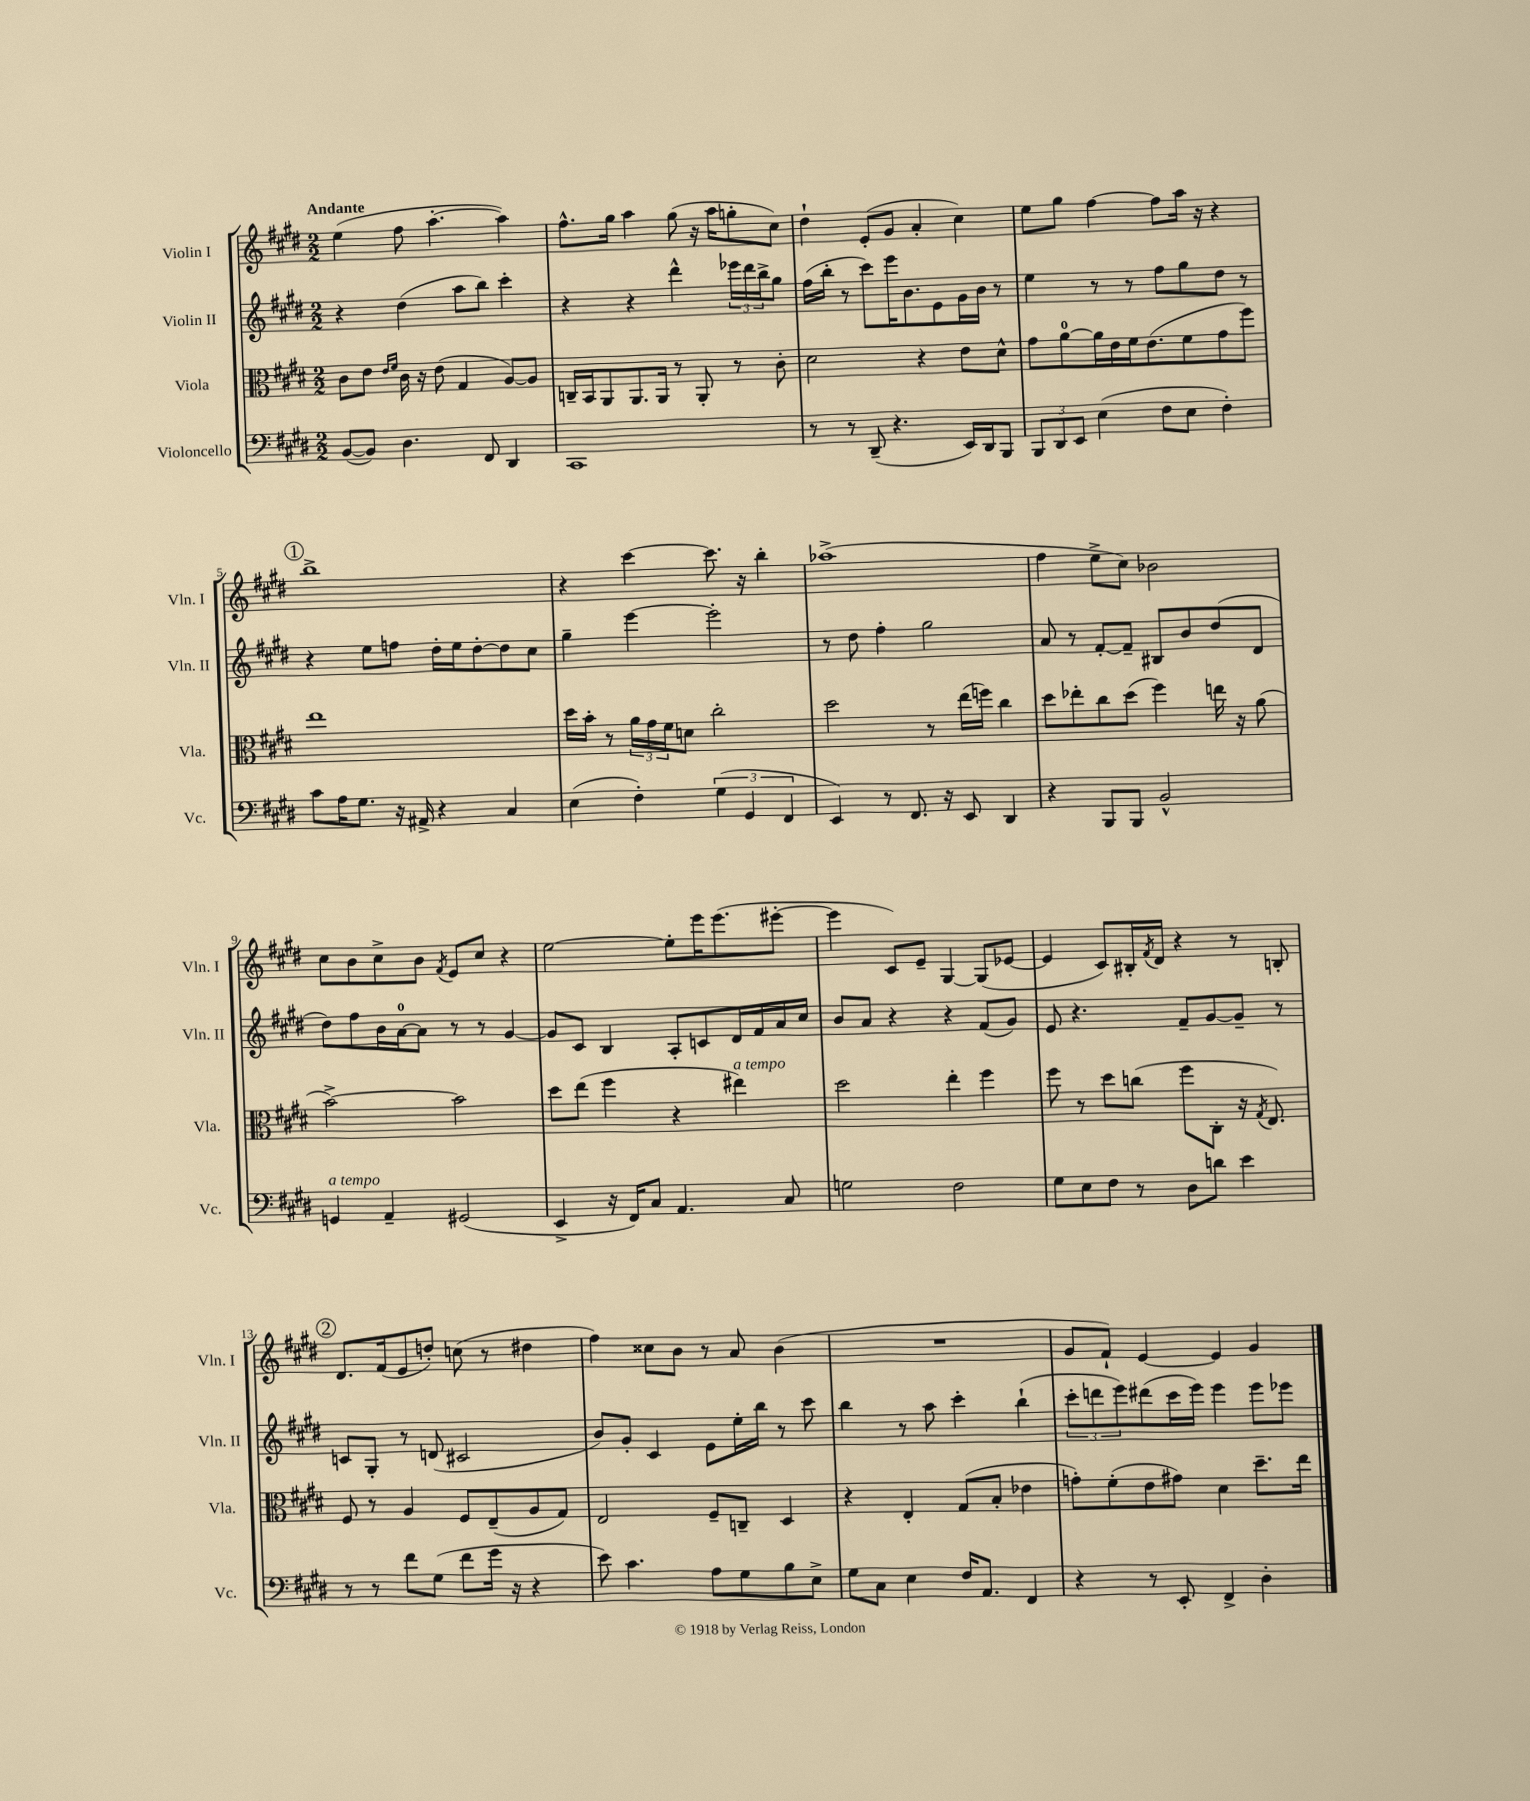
<<
\new StaffGroup <<
\new Staff = "s0" \with { instrumentName = "Violin I" shortInstrumentName = "Vln. I" } {
    \clef treble \key e \major \numericTimeSignature \time 2/2 \tempo "Andante"
    e''4( fis''8 a''4.~-. a''4) |
    fis''8.-^ gis''16 a''4 gis''8( r16 a''16 g''8-. cis''8) |
    dis''4-! e'8-.( gis'8 a'4-. cis''4) |
    e''8 gis''8 fis''4~ fis''8 a''16 r16 r4 |
    \mark \markup { \circle "1" } b''1-> |
    r4 cis'''4~ cis'''8. r16 b''4-. |
    aes''1->( |
    fis''4 e''8-> cis''8) bes'2 |
    cis''8 b'8 cis''8-> b'8 \acciaccatura { fis'8 } e'8 cis''8 r4 |
    e''2~ e''8-. e'''16 e'''8.( eis'''8~-. |
    eis'''4 cis'8) e'8-- gis4~ gis8( ees'8~ |
    ees'4 cis'8) bis16-. \acciaccatura { fis'8 } dis'16 r4 r8 b8-. |
    \mark \markup { \circle "2" } dis'8. fis'16( e'8 d''8-.) c''8( r8 dis''4 |
    fis''4) cisis''8 b'8 r8 a'8 b'4( |
    R1 |
    gis'8 fis'8-!) e'4~ e'4 gis'4 \bar "|." |
}
\new Staff = "s1" \with { instrumentName = "Violin II" shortInstrumentName = "Vln. II" } {
    \clef treble \key e \major \numericTimeSignature \time 2/2
    r4 dis''4( a''8 b''8) cis'''4-. |
    r4 r4 dis'''4-^ \tuplet 3/2 { ees'''16 dis'''16 b''16-> } gis''8 |
    fis''16( b''16-. r8 cis'''8) e'''16 b'8. e'8 gis'16 b'16 r8 |
    e''4 r8 r8 fis''8 gis''8 dis''8 r8 |
    \mark \markup { \circle "1" } r4 e''8 f''8 dis''16-. e''16 dis''8~-. dis''8 cis''8 |
    gis''4-- e'''4~ e'''2-. |
    r8 dis''8 fis''4-. gis''2 |
    a'8 r8 fis'8~-. fis'8-- bis8 b'8 dis''8( dis'8 |
    dis''8) fis''8 b'16 a'16-0~ a'8 r8 r8 gis'4~ |
    gis'8 cis'8 b4 a8-. c'8 dis'16 fis'16 a'16 cis''16 |
    b'8 a'8 r4 r4 fis'8( gis'8) |
    e'8 r4. fis'8-- gis'8~ gis'8-- r8 |
    \mark \markup { \circle "2" } c'8 gis8-. r8 d'8( cis'2 |
    b'8) gis'8-. cis'4 e'8 e''16-. b''16 r8 cis'''8 |
    b''4 r8 a''8 cis'''4-. b''4-!( |
    \tuplet 3/2 { cis'''8-. d'''8 e'''8) } dis'''8( cis'''16 e'''16) e'''4 e'''8 ees'''8 \bar "|." |
}
\new Staff = "s2" \with { instrumentName = "Viola" shortInstrumentName = "Vla." } {
    \clef alto \key e \major \numericTimeSignature \time 2/2
    cis'8 e'8 \grace { e'16 fis'16 } cis'16 r16 e'8( gis4 a8~) a8 |
    c16-- b,16 a,8 a,8. a,16 r8 a,8-. r8 cis'8-. |
    dis'2 r4 e'8 dis'8-^ |
    gis'8 a'8-0~ a'16 e'16 fis'16 e'8.( fis'8 gis'8 fis''8) |
    \mark \markup { \circle "1" } e''1 |
    dis''16 b'16-. r8 \tuplet 3/2 { a'16 gis'16 fis'16 } d'8 cis''2-. |
    dis''2 r8 e''16( f''16) cis''4 |
    dis''8 ees''8-. cis''8 dis''8( fis''4) e''16 r16 a'8( |
    b'2~->) b'2 |
    dis''8 e''8( fis''4 r4 eis''4^\markup { \italic "a tempo" }) |
    dis''2 e''4-. fis''4 |
    fis''8 r8 dis''8 c''8( fis''8 cis8-. r16 \acciaccatura { gis8 } e8.) |
    \mark \markup { \circle "2" } fis8 r8 a4 fis8 e8--( a8 gis8) |
    e2 fis8-- c8-- dis4 |
    r4 e4-. gis8( b8-. ees'4 |
    g'8-.) fis'8-.( e'8 gis'8) dis'4 dis''8.-- e''16 \bar "|." |
}
\new Staff = "s3" \with { instrumentName = "Violoncello" shortInstrumentName = "Vc." } {
    \clef bass \key e \major \numericTimeSignature \time 2/2
    b,8~( b,8) dis4. fis,8 dis,4 |
    cis,1 |
    r8 r8 dis,8--( r4. e,16) dis,16 b,,8 |
    \tuplet 3/2 { b,,8 dis,8 e,8 } e4( fis8 e8 fis4-.) |
    \mark \markup { \circle "1" } cis'8 a16 gis8. r16 ais,16-> r4 cis4 |
    e4( fis4-.) \tuplet 3/2 { gis4( gis,4 fis,4 } |
    e,4) r8 fis,8. r16 e,8 dis,4 |
    r4 b,,8 b,,8 b,2-^ |
    g,4^\markup { \italic "a tempo" } a,4-- gis,2( |
    e,4-> r16 fis,16) cis8 a,4. cis8 |
    g2 fis2 |
    gis8 e8 fis8 r8 dis8 d'8 e'4 |
    \mark \markup { \circle "2" } r8 r8 fis'8 gis8( fis'8 gis'16 r16 r4 |
    e'8) cis'4. a8 gis8 b8 e8-> |
    gis8 cis8 e4 fis16 a,8. fis,4 |
    r4 r8 e,8-. fis,4-> dis4-. \bar "|." |
}
>>
>>
